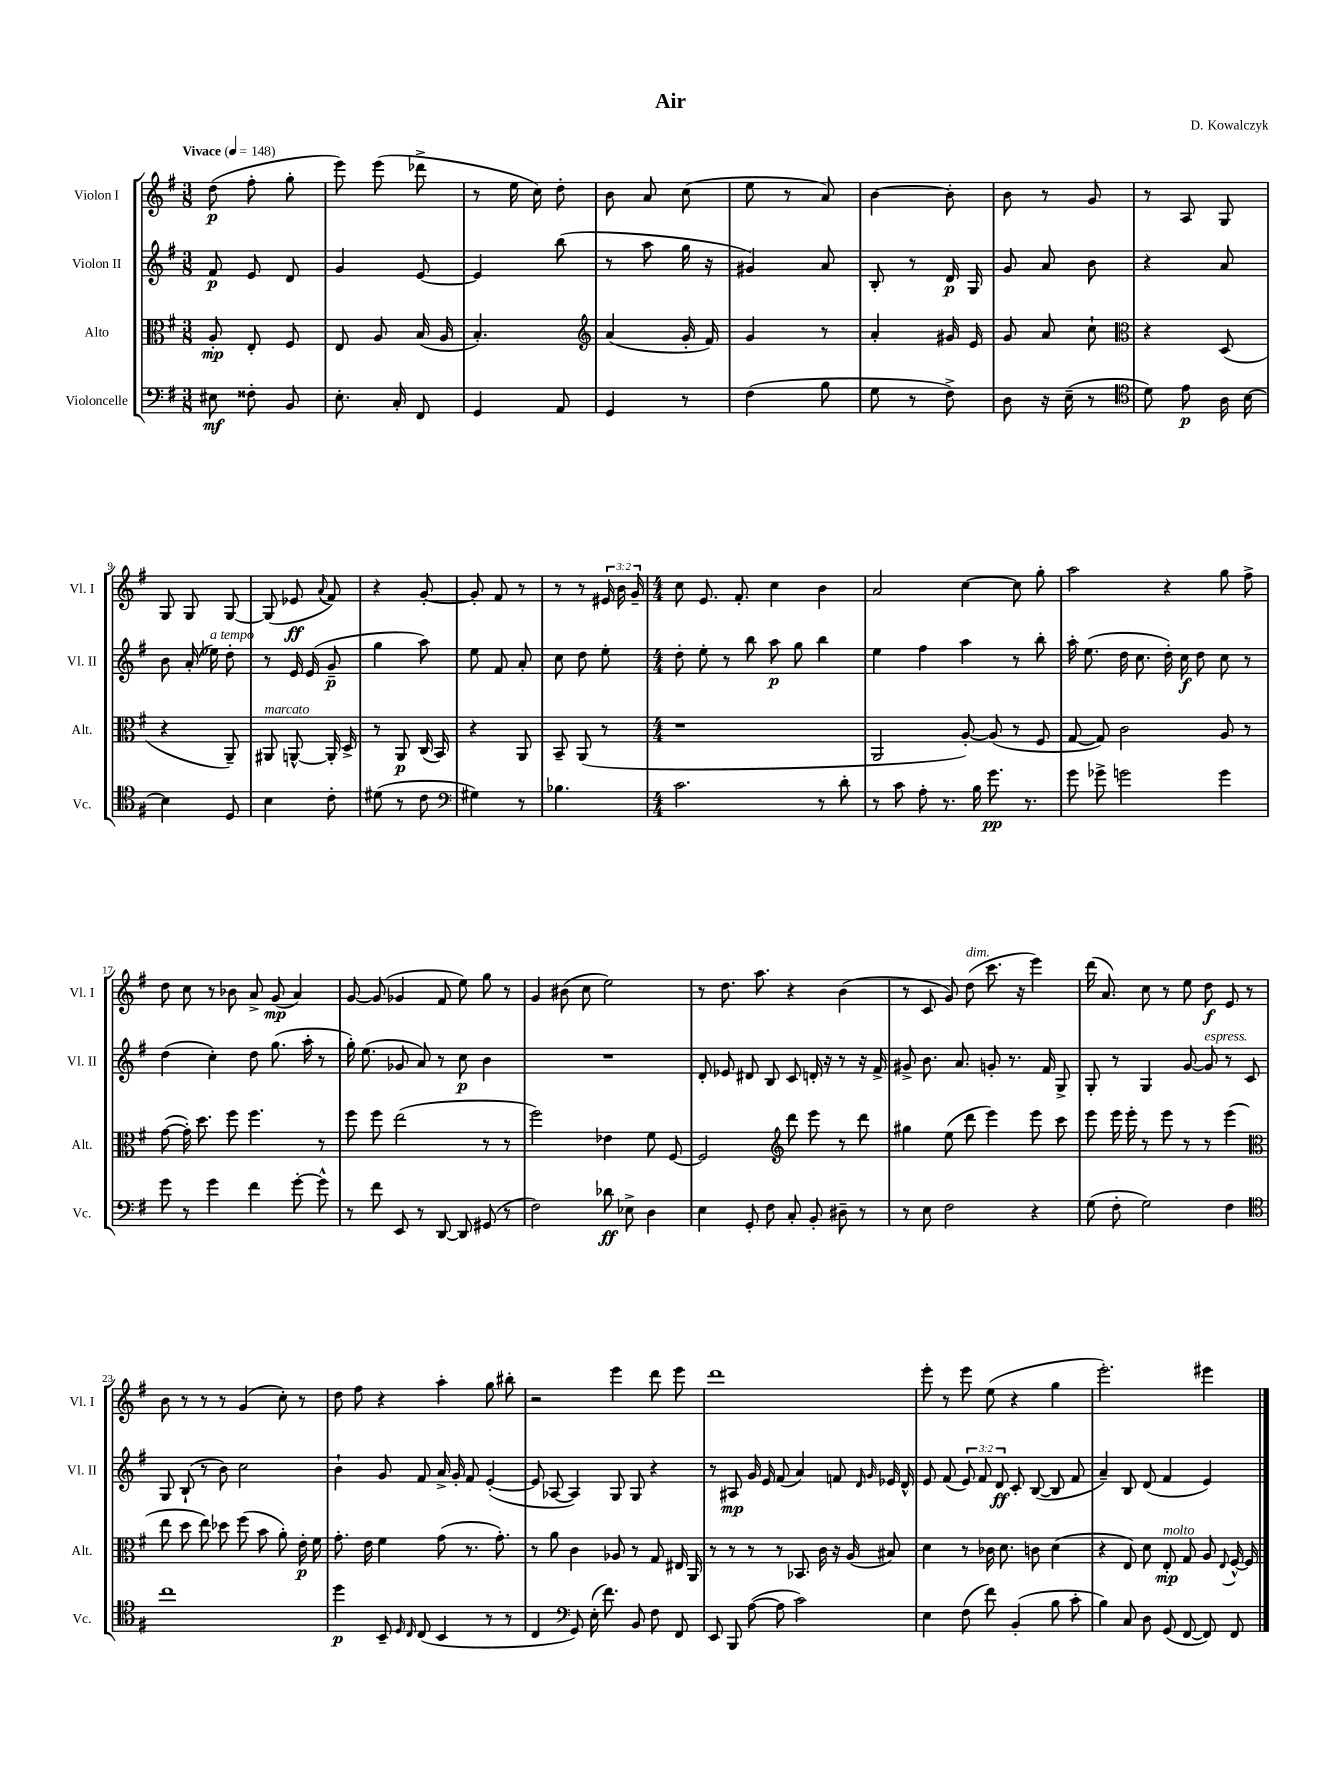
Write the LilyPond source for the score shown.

\header { title = "Air" composer = "D. Kowalczyk" }
<<
\new StaffGroup <<
\new Staff = "s0" \with { instrumentName = "Violon I" shortInstrumentName = "Vl. I" } {
    \clef treble \key g \major \numericTimeSignature \time 3/8 \override Staff.TupletNumber.text = #tuplet-number::calc-fraction-text \tempo "Vivace" 4 = 148
    \autoBeamOff d''8\p( fis''8-. g''8-. |
    e'''8) e'''8( des'''8-> |
    r8 e''16 c''16) d''8-. |
    b'8 a'8 c''8( |
    e''8 r8 a'8) |
    b'4~ b'8-. |
    b'8 r8 g'8 |
    r8 a8 g8 |
    g8 g8 g8~ |
    g8( ees'8\ff \appoggiatura { a'8 } fis'8) |
    r4 g'8~-. |
    g'8-. fis'8 r8 |
    r8 r8 \tuplet 3/2 { eis'16 b'16 g'16-- } |
    \numericTimeSignature \time 4/4 c''8 e'8. fis'8.-. c''4 b'4 |
    a'2 c''4~ c''8 g''8-. |
    a''2 r4 g''8 fis''8-> |
    d''8 c''8 r8 bes'8 a'8-> g'8\mp( a'4) |
    g'8~ g'8( ges'4 fis'8 e''8) g''8 r8 |
    g'4 bis'8( c''8 e''2) |
    r8 d''8. a''8. r4 b'4( |
    r8 c'8 g'8) d''8^\markup { \italic "dim." }( c'''8. r16 e'''4) |
    d'''16( a'8.) c''8 r8 e''8 d''8\f e'8 r8 |
    b'8 r8 r8 r8 g'4( c''8-.) r8 |
    d''8 fis''8 r4 a''4-. g''8 bis''8-. |
    r2 e'''4 d'''8 e'''8 |
    d'''1 |
    e'''8-. r8 e'''8 e''8( r4 g''4 |
    e'''2.-.) eis'''4 \bar "|." |
}
\new Staff = "s1" \with { instrumentName = "Violon II" shortInstrumentName = "Vl. II" } {
    \clef treble \key g \major \numericTimeSignature \time 3/8 \override Staff.TupletNumber.text = #tuplet-number::calc-fraction-text
    \autoBeamOff fis'8\p e'8 d'8 |
    g'4 e'8~ |
    e'4 b''8( |
    r8 a''8 g''16 r16 |
    gis'4) a'8 |
    b8-. r8 d'16\p g16 |
    g'8 a'8 b'8 |
    r4 a'8 |
    b'8 a'16-.( ees''16^\markup { \italic "a tempo" }) d''8-. |
    r8 e'16 e'16( g'8--\p |
    g''4 a''8) |
    e''8 fis'8 a'8-. |
    c''8 d''8 e''8-. |
    \numericTimeSignature \time 4/4 d''8-. e''8-. r8 b''8 a''8\p g''8 b''4 |
    e''4 fis''4 a''4 r8 b''8-. |
    a''16-. e''8.( d''16 c''8. d''16-.) c''16\f d''8 c''8 r8 |
    d''4( c''4-.) d''8 g''8.( a''16-. r8 |
    g''16-.) e''8.( ges'8 a'8) r8 c''8\p b'4 |
    R1 |
    d'8-. ees'8 dis'8 b8 c'8 d'16-. r16 r8 r16 fis'16-> |
    gis'8-> b'8. a'8. g'8-. r8. fis'16 g8-> |
    g8-. r8 g4 g'8~ g'8^\markup { \italic "espress." } r8 c'8 |
    g8 b8-!( r8 b'8) c''2 |
    b'4-! g'8 fis'8 a'16-> g'16-. fis'8 e'4~-.( |
    e'8 aes8~ aes4) g8 g8 r4 |
    r8 ais8\mp g'16 e'16 fis'8( a'4) f'8 \grace { d'16 g'16 } ees'16 d'16-^ |
    e'8 fis'8( \tuplet 3/2 { e'8) fis'8 d'8\ff } c'8-. b8~( b8 fis'8 |
    a'4--) b8 d'8( fis'4 e'4) \bar "|." |
}
\new Staff = "s2" \with { instrumentName = "Alto" shortInstrumentName = "Alt." } {
    \clef alto \key g \major \numericTimeSignature \time 3/8
    \autoBeamOff a8-.\mp e8-. fis8 |
    e8 a8 b16( a16 |
    b4.-.) |
    \clef treble a'4( g'16-. fis'16) |
    g'4 r8 |
    a'4-. gis'16 e'16 |
    g'8 a'8 c''8-! |
    \clef alto r4 d8( |
    r4 a,8--) |
    ais,8^\markup { \italic "marcato" } a,8~-^ a,16-. d16-> |
    r8 a,8\p c16( b,16) |
    r4 a,8 |
    b,8-- a,8( r8 |
    \numericTimeSignature \time 4/4 r1 |
    a,2 a8~-.) a8( r8 fis8 |
    g8~ g8) c'2 a8 r8 |
    g'8~( g'16-.) d''8. fis''8 fis''4. r8 |
    fis''8 fis''8 e''2( r8 r8 |
    fis''2) ees'4 fis'8 fis8~ |
    fis2 \clef treble d'''8 e'''8 r8 d'''8 |
    gis''4 e''8( d'''8 e'''4) e'''8 c'''8 |
    e'''8 e'''16 e'''16-. r8 e'''8 r8 r8 e'''4( |
    \clef alto e''8 d''8 e''8) des''8 fis''8( b'8 a'8-.) e'16-.\p fis'16 |
    g'8.-. e'16 fis'4 g'8( r8. g'8.-.) |
    r8 a'8 c'4 aes8 r8 g8 eis16 a,16 |
    r8 r8 r8 r8 bes,8. c'16 r16 a16( bis8) |
    d'4 r8 ces'16 d'8. c'8 d'4( |
    r4 e8) d'8 e8-.\mp^\markup { \italic "molto" } g8 a8 \appoggiatura { e8 } fis16~-^ fis16 \bar "|." |
}
\new Staff = "s3" \with { instrumentName = "Violoncelle" shortInstrumentName = "Vc." } {
    \clef bass \key g \major \numericTimeSignature \time 3/8
    \autoBeamOff eis8\mf fisis8-. b,8 |
    e8.-. c16-. fis,8 |
    g,4 a,8 |
    g,4 r8 |
    fis4( b8 |
    g8 r8 fis8->) |
    d8 r16 e16--( r8 |
    \clef tenor d'8) e'8\p a16 b16~ |
    b4 d8 |
    b4 c'8-. |
    dis'8( r8 c'8 |
    \clef bass gis4) r8 |
    bes4. |
    \numericTimeSignature \time 4/4 c'2. r8 d'8-. |
    r8 c'8 a8-. r8. b16 g'8.\pp r8. |
    g'8 ges'8-> g'2 g'4 |
    g'8 r8 g'4 fis'4 g'8~-. g'8-^ |
    r8 fis'8 e,8 r8 d,8~ d,8 gis,8( r8 |
    fis2) des'8\ff ees8-> d4 |
    e4 g,8-. fis8 c8-. b,8-. dis8-- r8 |
    r8 e8 fis2 r4 |
    g8( fis8-. g2) fis4 |
    \clef tenor c''1 |
    d''4\p b,8-- \grace { d16 c16 } c8( b,4 r8 r8 |
    c4 \clef bass g,8) e16-.( fis'8.) b,8 fis8 fis,8 |
    e,8 b,,8 a8~( a8 c'2) |
    e4 fis8( fis'8) b,4-.( b8 c'8-. |
    b4) c8 d8 g,8( fis,8~ fis,8) fis,8 \bar "|." |
}
>>
>>
